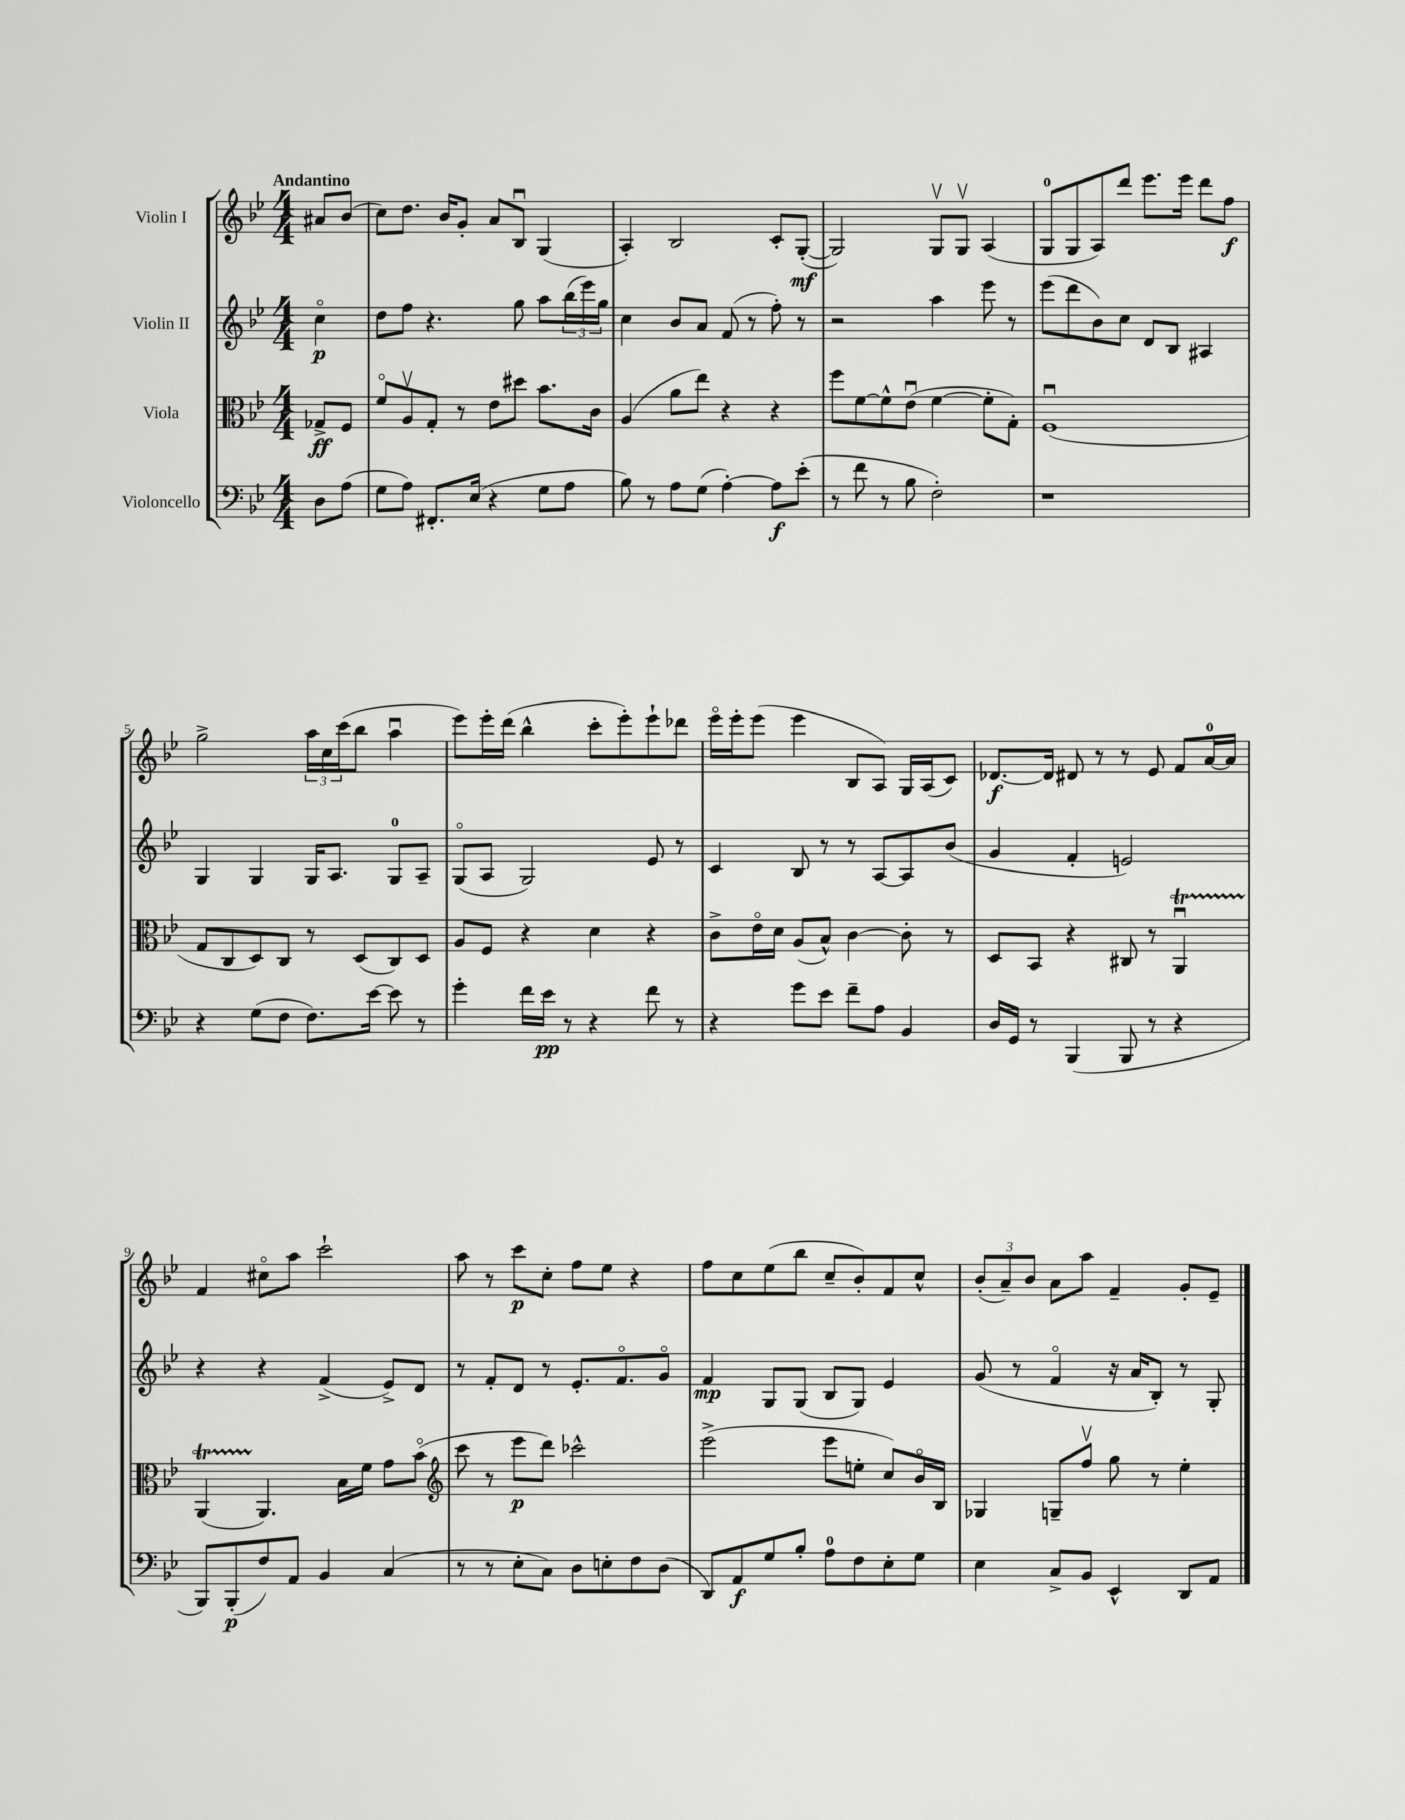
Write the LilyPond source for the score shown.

<<
\new StaffGroup <<
\new Staff = "s0" \with { instrumentName = "Violin I" } {
    \clef treble \key bes \major \numericTimeSignature \time 4/4 \partial 4 \tempo "Andantino"
    ais'8 bes'8( |
    c''8) d''8. bes'16 g'8-. a'8 bes8\downbow g4( |
    a4-.) bes2 c'8-. g8~-.\mf( |
    g2) g8\upbow g8\upbow a4( |
    g8-0 g8 a8) d'''8 ees'''8. ees'''16 d'''8 f''8\f |
    g''2-> \tuplet 3/2 { a''16 c''16 c'''16( } bes''8 a''4\downbow |
    ees'''8) ees'''16-. d'''16( bes''4-^ c'''8-. ees'''8-.) ees'''8-! des'''8 |
    ees'''16\flageolet ees'''16-. ees'''8( ees'''4 bes8 a8) g16 a16( c'8) |
    des'8.~\f des'16 dis'8 r8 r8 ees'8 f'8 a'16-0~ a'16 |
    f'4 cis''8\flageolet a''8 c'''2-! |
    a''8 r8 c'''8\p c''8-. f''8 ees''8 r4 |
    f''8 c''8 ees''8( bes''8 c''8-- bes'8-.) f'8 c''8-^ |
    \tuplet 3/2 { bes'8-.( a'8--) bes'8 } a'8 a''8 f'4-- g'8-. ees'8-- \bar "|." |
}
\new Staff = "s1" \with { instrumentName = "Violin II" } {
    \clef treble \key bes \major \numericTimeSignature \time 4/4 \partial 4
    c''4\flageolet\p |
    d''8 f''8 r4. g''8 a''8 \tuplet 3/2 { bes''16( ees'''16) g''16 } |
    c''4 bes'8 a'8 f'8( r8 f''8-.) r8 |
    r2 a''4 ees'''8 r8 |
    ees'''8( d'''8 bes'8) c''8 d'8 bes8 ais4 |
    g4 g4 g16 a8. g8-0 a8-- |
    g8\flageolet( a8 g2) ees'8 r8 |
    c'4 bes8 r8 r8 a8~ a8 bes'8( |
    g'4 f'4-. e'2) |
    r4 r4 f'4->( ees'8->) d'8 |
    r8 f'8-. d'8 r8 ees'8.-. f'8.\flageolet g'8\flageolet |
    f'4\mp g8 g8( bes8 g8) ees'4 |
    g'8( r8 f'4\flageolet r16 a'16 bes8-.) r8 g8-. \bar "|." |
}
\new Staff = "s2" \with { instrumentName = "Viola" } {
    \clef alto \key bes \major \numericTimeSignature \time 4/4 \partial 4
    ges8->\ff f8 |
    f'8\flageolet a8\upbow g8-. r8 ees'8 dis''8 bes'8. c'16 |
    a4( a'8 ees''8) r4 r4 |
    f''8 f'8~ f'8-^ ees'8\downbow( f'4~ f'8-. g8-.) |
    f1\downbow( |
    g8 c8 d8) c8 r8 d8( c8) d8 |
    a8 f8 r4 d'4 r4 |
    c'8-> ees'16\flageolet d'16 a8( bes8-^) c'4~ c'8-. r8 |
    d8 bes,8 r4 cis8 r8 a,4\downbow\startTrillSpan |
    a,4( a,4.\stopTrillSpan) bes16 f'16 g'8 bes'8\flageolet( |
    \clef treble c'''8 r8 ees'''8\p d'''8) ces'''2-^ |
    ees'''2->( ees'''8 e''8-. c''8) bes'16\flageolet bes16 |
    ges4 g8-- f''8\upbow g''8 r8 ees''4-. \bar "|." |
}
\new Staff = "s3" \with { instrumentName = "Violoncello" } {
    \clef bass \key bes \major \numericTimeSignature \time 4/4 \partial 4
    d8 a8( |
    g8 a8) fis,8.-. ees16( r4 g8 a8 |
    bes8) r8 a8 g8( a4~-.) a8\f ees'8-.( |
    r8 f'8 r8 bes8 f2-.) |
    r1 |
    r4 g8( f8 f8.) ees'16~ ees'8 r8 |
    g'4-. f'16 ees'16\pp r8 r4 f'8 r8 |
    r4 g'8 ees'8 f'8-- a8 bes,4 |
    d16 g,16 r8 bes,,4( bes,,8 r8 r4 |
    bes,,8) bes,,8-.\p( f8) a,8 bes,4 c4( |
    r8 r8 ees8-. c8) d8 e8-. f8 d8( |
    d,8) a,8\f g8 bes8-. a8-0 f8 ees8-. g8 |
    ees4 c8-> bes,8 ees,4-^ d,8 a,8 \bar "|." |
}
>>
>>
